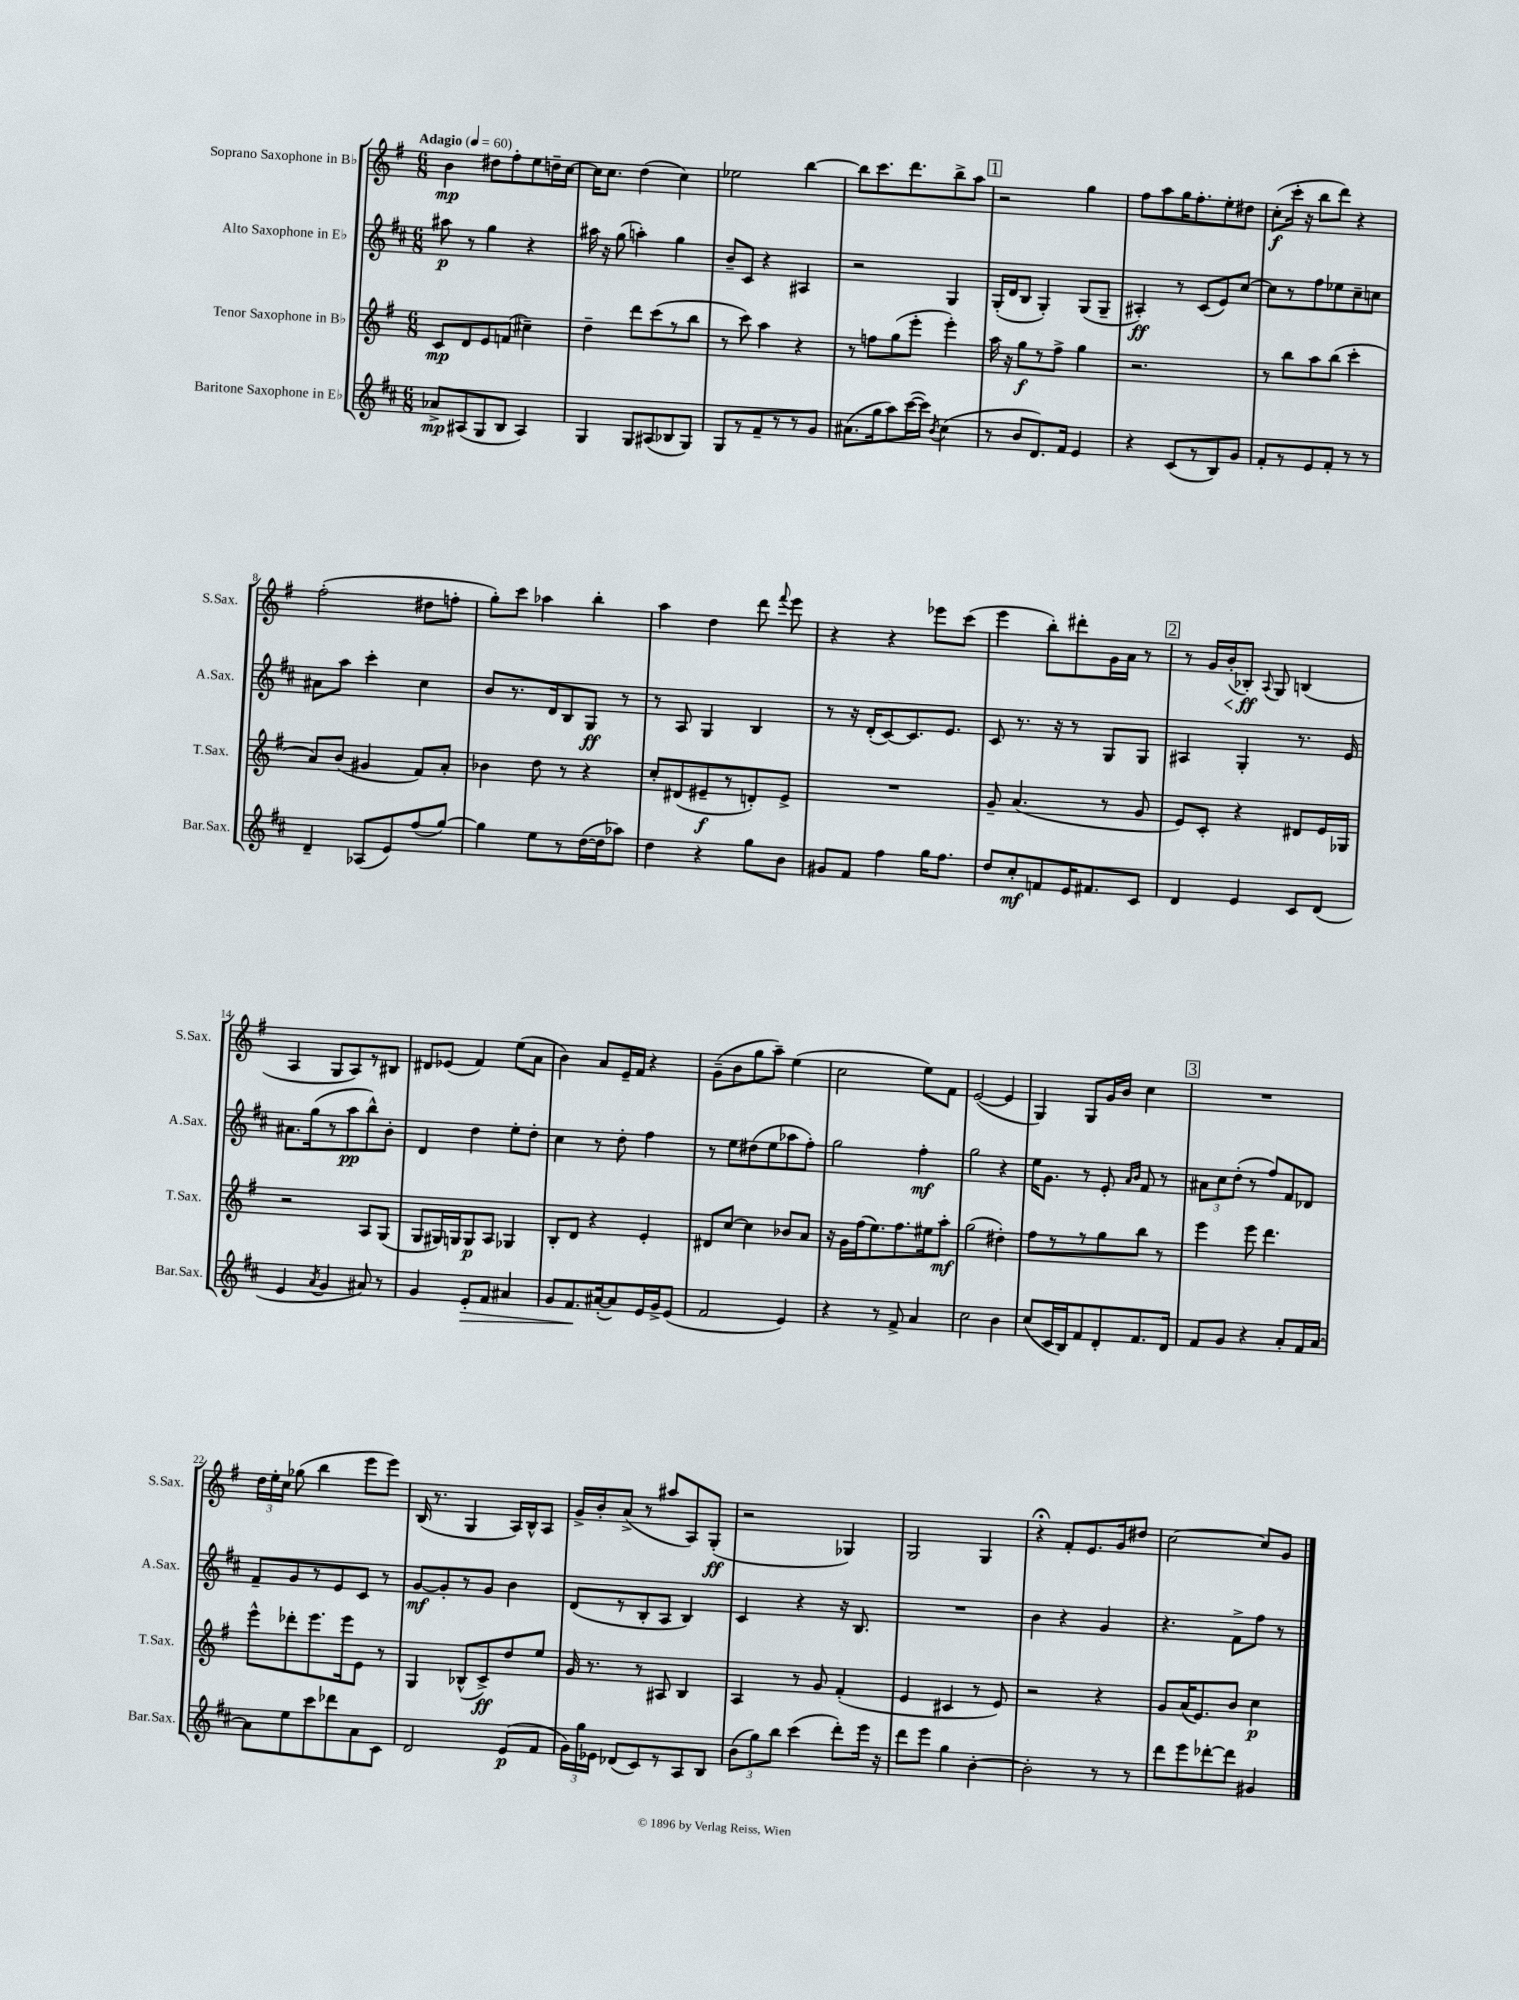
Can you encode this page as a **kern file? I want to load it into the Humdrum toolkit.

**kern	**dynam	**kern	**dynam	**kern	**dynam	**kern	**dynam
*part4	*part4	*part3	*part3	*part2	*part2	*part1	*part1
*staff4	*staff4	*staff3	*staff3	*staff2	*staff2	*staff1	*staff1
*I"Baritone Saxophone in E♭	*	*I"Tenor Saxophone in B♭	*	*I"Alto Saxophone in E♭	*	*I"Soprano Saxophone in B♭	*
*I'Bar.Sax.	*	*I'T.Sax.	*	*I'A.Sax.	*	*I'S.Sax.	*
*clefG2	*	*clefG2	*	*clefG2	*	*clefG2	*
*k[f#c#]	*	*k[f#]	*	*k[f#c#]	*	*k[f#]	*
*M6/8	*	*M6/8	*	*M6/8	*	*M6/8	*
*MM60	*	*MM60	*	*MM60	*	*MM60	*
=1	=1	=1	=1	=1	=1	=1	=1
!	!	!	!	!	!	!LO:TX:a:B:t=Adagio	!
8a-X^/L	mp	8c/L	mp	8aa#X\	p	4b\	mp
(8A#X/	.	8d/	.	8r	.	.	.
8G/	.	8e/	.	4gg\	.	8dd#X\L	.
8B/J	.	(8fn/J	.	.	.	8ff#'\	.
4A#/)	.	4cc#X~\)	.	4r	.	8ee\	.
.	.	.	.	.	.	16ddn~\L	.
.	.	.	.	.	.	[16cc\JJ	.
=2	=2	=2	=2	=2	=2	=2	=2
4G/	.	4dd~\	.	16aa#X\	.	16cc\KL]	.
.	.	.	.	16r	.	8.cc\J	.
.	.	.	.	(8gg\	.	.	.
8G/L	.	8ddd\L	.	4aan'\)	.	(4dd\	.
(8A#X/	.	(8ccc\	.	.	.	.	.
8B-X/	.	8r	.	4gg\	.	4cc\)	.
8G/J)	.	8bb\J	.	.	.	.	.
=3	=3	=3	=3	=3	=3	=3	=3
8G/L	.	8r	.	8b~/L	.	2ee-X\	.
8r	.	8ccc\)	.	8c#/J	.	.	.
8f#~/	.	4aa\	.	4r	.	.	.
8r	.	.	.	.	.	.	.
8r	.	4r	.	4A#X/	.	[4bb\	.
8g/J	.	.	.	.	.	.	.
=4	=4	=4	=4	=4	=4	=4	=4
(8.a#X\L	.	8r	.	2r	.	8bb\L]	.
.	.	8ffn\L	.	.	.	8.ccc\	.
16gg\k	.	.	.	.	.	.	.
8aa\)	.	(8gg\	.	.	.	.	.
.	.	.	.	.	.	8.ddd\	.
([16ccc#\L	.	8eee'\J	.	.	.	.	.
16ccc#\JJ])	.	.	.	.	.	.	.
8qb/	.	.	.	.	.	.	.
(4cc#\	.	4eee'\)	.	4G/	.	8bb^\	.
.	.	.	.	.	.	8aa\J	.
!!LO:REH:place=s1:t=1
=5	=5	=5	=5	=5	=5	=5	=5
8r	.	16aa\	.	(16G'/LL	.	2r	.
.	.	16r	.	16d/J	.	.	.
8b/L	.	8gg\L	f	8B/J	.	.	.
8.d/)	.	8r	.	4G'/)	.	.	.
.	.	8ff#^\J	.	.	.	.	.
16f#/Jk	.	.	.	.	.	.	.
4e/	.	4gg\	.	(8G/L	.	4gg\	.
.	.	.	.	8G~/J	.	.	.
=6	=6	=6	=6	=6	=6	=6	=6
4r	.	2.r	.	4A#X'/)	ff	8ff#\L	.
.	.	.	.	.	.	8aa\	.
(8c#/L	.	.	.	8r	.	16gg\K	.
.	.	.	.	.	.	8.ff#'\	.
8r	.	.	.	(8c#/L	.	.	.
8B/)	.	.	.	8e/)	.	8ee'\	.
8g/J	.	.	.	[8cc#/J	.	8dd#X\J	.
=7	=7	=7	=7	=7	=7	=7	=7
8f#'/L	.	8r	.	8cc#\L]	.	(8cc'\L	f
8r	.	8bb\L	.	8r	.	16ccc'\Jk	.
.	.	.	.	.	.	16r	.
8e/	.	8aa\	.	8ff#\	.	8bb\L	.
8f#'/J	.	(8bb\J	.	8ee-X\	.	8ddd\J)	.
8r	.	4ccc'\	.	8cc#~\	.	4r	.
8r	.	.	.	8ccn\J	.	.	.
!!LO:LB:g=z
=8	=8	=8	=8	=8	=8	=8	=8
4d~/	.	8a/L)	.	8a#X\L	.	(2ff#'\	.
.	.	(8b/J	.	8aa\J	.	.	.
(8A-X/L	.	4g#X/	.	4ccc#'\	.	.	.
8e/)	.	.	.	.	.	.	.
(8ff#/	.	8f#/L)	.	4cc#\	.	8dd#X\L	.
[8gg/J)	.	8a'/J	.	.	.	8ffn'\J	.
=9	=9	=9	=9	=9	=9	=9	=9
4gg\]	.	4b-X\	.	8b/L	.	8gg'\L)	.
.	.	.	.	8.r	.	8ccc\J	.
8ee\L	.	8dd\	.	.	.	4aa-X\	.
.	.	.	.	16d/k	.	.	.
8r	.	8r	.	8B/	.	.	.
([16dd\L	.	4r	.	8G/J	ff	4bb'\	.
16dd\J]	.	.	.	.	.	.	.
8aa-X\J)	.	.	.	8r	.	.	.
=10	=10	=10	=10	=10	=10	=10	=10
4dd\	.	8cc'/L	.	8r	.	4aa\	.
.	.	(8d#X/	.	8A/	.	.	.
4r	.	8e#X~/	f	4G/	.	4dd\	.
.	.	8r	.	.	.	.	.
8gg\L	.	8dn'/)	.	4B/	.	8ddd\	.
.	.	.	.	.	.	8qqfff#/	.
8b\J	.	8e#^/J	.	.	.	8eee\	.
=11	=11	=11	=11	=11	=11	=11	=11
8g#X/L	.	2.r	.	8r	.	4r	.
8f#/J	.	.	.	16r	.	.	.
.	.	.	.	(16d'/KL	.	.	.
4ff#\	.	.	.	[8c#/)	.	4r	.
.	.	.	.	8.c#/]	.	.	.
16gg\KL	.	.	.	.	.	8eee-X\L	.
8.ff#\J	.	.	.	8.e/J	.	.	.
.	.	.	.	.	.	(8ccc\J	.
=12	=12	=12	=12	=12	=12	=12	=12
8dd/L	.	8g~/	.	8c#/	.	4eee\	.
8cc#'/	mf	(4.a/	.	8.r	.	.	.
8fn/	.	.	.	.	.	8bb'\L)	.
.	.	.	.	16r	.	.	.
16e/K	.	.	.	8r	.	8ddd#X'\	.
8.f#X/	.	.	.	.	.	.	.
.	.	8r	.	8G/L	.	16g\L	.
.	.	.	.	.	.	16a\JJ	.
8c#/J	.	8g/	.	8G/J	.	8r	.
!!LO:REH:place=s1:t=2
=13	=13	=13	=13	=13	=13	=13	=13
4d/	.	8e/L)	.	4A#X/	.	8r	.
.	.	8c'/J	.	.	.	16g/LL	.
!	!	!	!	!	!	!	!LO:HP:b
.	.	.	.	.	.	(16b'/J	<
4e/	.	4r	.	4G'/	.	8B-X'/J)	ff
.	.	.	.	.	.	8qqA/	.
.	.	.	.	.	.	8G/	[
8c#/L	.	8d#X/L	.	8.r	.	(4Bn/	.
(8d/J	.	16e/L	.	.	.	.	.
.	.	16G-X/JJ	.	16e/	.	.	.
!!LO:LB:g=z
=14	=14	=14	=14	=14	=14	=14	=14
4e/	.	2r	.	8.a#X\L	.	4A/	.
.	.	.	.	(16gg\k	.	.	.
8qa/	.	.	.	.	.	.	.
4g/	.	.	.	8r	.	8G/L	.
.	.	.	.	8aa\	pp	8A/)	.
8a#X/)	.	8A/L	.	8bb^^\)	.	8r	.
8r	.	(8G/J	.	8b'\J	.	8B#X/J	.
=15	=15	=15	=15	=15	=15	=15	=15
4g/	.	8G/L	.	4d/	.	8d#X/L	.
.	.	16G#X/L)	.	.	.	(8e-X/J	.
.	.	16Gn/J	.	.	.	.	.
!	!LO:HP:b	!	!	!	!	!	!
8e'/L	>	8G/	p	4dd\	.	4f#/)	.
8f#/J	.	8A/J	.	.	.	.	.
4a#X/	.	4G-X/	.	8ee'\L	.	(8ee\L	.
.	.	.	.	8dd'\J	.	8a\J	.
=16	=16	=16	=16	=16	=16	=16	=16
8g/L	.	8B'/L	.	4cc#\	.	4b\)	.
8.f#/	.	8d/J	.	.	.	.	.
.	.	4r	.	8r	.	8a/L	.
([16a#X'/k	]	.	.	.	.	.	.
8a#/])	.	.	.	8dd'\	.	16e~/L	.
.	.	.	.	.	.	16f#/JJ	.
16e/L	.	4e'/	.	4ff#\	.	4r	.
16g^/J	.	.	.	.	.	.	.
(8e/J	.	.	.	.	.	.	.
=17	=17	=17	=17	=17	=17	=17	=17
2f#/	.	8d#X/L	.	8r	.	(8g~\L	.
.	.	[8cc/J	.	8ee\L	.	8b\	.
.	.	4cc\]	.	(8dd#X\	.	8gg\	.
.	.	.	.	8ee\	.	8aa~\J)	.
4e/)	.	8b-X/L	.	8aa-X\	.	(4ee\	.
.	.	8a/J	.	8ff#'\J)	.	.	.
=18	=18	=18	=18	=18	=18	=18	=18
4r	.	16r	.	2gg\	.	2cc\	.
.	.	16g\LL	.	.	.	.	.
.	.	(16ff#\J	.	.	.	.	.
.	.	8.ee\)	.	.	.	.	.
8r	.	.	.	.	.	.	.
8f#^/	.	8.ff#\	.	.	.	.	.
4a/	.	.	.	4ff#'\	mf	8ee\L)	.
.	.	16ee#X\k	.	.	.	.	.
.	.	8aa'\J	mf	.	.	8f#\J	.
=19	=19	=19	=19	=19	=19	=19	=19
2cc#\	.	(2gg\	.	2gg\	.	([2e/	.
4b\	.	4dd#X'\)	.	4r	.	4e/]	.
=20	=20	=20	=20	=20	=20	=20	=20
(8cc#/L	.	8ff#\L	.	16ee\KL	.	4G/)	.
.	.	.	.	8.g\J	.	.	.
16c#/L	.	8r	.	.	.	.	.
16B/J)	.	.	.	.	.	.	.
8f#/	.	8r	.	8r	.	8G/L	.
8d'/	.	8gg\	.	8e'/	.	16g/L	.
.	.	.	.	.	.	16b/JJ	.
.	.	.	.	16qqa/LL	.	.	.
.	.	.	.	16qqb/JJ	.	.	.
8.f#/	.	8bb\J	.	8f#/	.	4cc\	.
.	.	8r	.	8r	.	.	.
16d/Jk	.	.	.	.	.	.	.
!!LO:REH:place=s1:t=3
=21	=21	=21	=21	=21	=21	=21	=21
8f#/L	.	4eee\	.	12a#X\L	.	2.r	.
.	.	.	.	12cc#\	.	.	.
8g/J	.	.	.	.	.	.	.
.	.	.	.	(12dd'\J	.	.	.
4r	.	8eee\	.	8r	.	.	.
.	.	4.ddd\	.	8ff#/L)	.	.	.
8a'/L	.	.	.	8f#/	.	.	.
16f#/L	.	.	.	8d-X/J	.	.	.
[16a/JJ	.	.	.	.	.	.	.
!!LO:LB:g=z
=22	=22	=22	=22	=22	=22	=22	=22
8a\L]	.	8eee^^\L	.	8f#~/L	.	24dd\LL	.
.	.	.	.	.	.	24ee'\	.
.	.	.	.	.	.	24cc\JJ	.
8ee\	.	8ddd-X'\	.	8g/	.	(8gg-X\	.
8ccc#\	.	8.eee\	.	8r	.	4bb\	.
8ddd-X\	.	.	.	8e/	.	.	.
.	.	16eee\k	.	.	.	.	.
8a\	.	8e\J	.	8c#/J	.	8eee\L	.
8c#\J	.	8r	.	8r	.	8eee\J)	.
=23	=23	=23	=23	=23	=23	=23	=23
2d/	.	4G/	.	[8g/L	mf	(16B/	.
.	.	.	.	.	.	8.r	.
.	.	.	.	8g'/]	.	.	.
.	.	(8B-X^^/L	.	8r	.	4G/	.
.	.	8c^/)	ff	8g/J	.	.	.
(8e/L	p	8dd/	.	4b\	.	16A/LL)	.
.	.	.	.	.	.	16B^^/J	.
8f#/J	.	8ee/J	.	.	.	8A/J	.
=24	=24	=24	=24	=24	=24	=24	=24
24g\LL)	.	16g/	.	(8d/L	.	16g^/LL	.
24gg\	.	.	.	.	.	.	.
.	.	8.r	.	.	.	16b'/J	.
24e-X\JJ	.	.	.	.	.	.	.
(8d-X/L	.	.	.	8r	.	(8a^/J	.
8c#/)	.	8r	.	8B'/	.	8r	.
8r	.	8A#X/	.	8A/J	.	8aa#X/L	.
8A/	.	4B/	.	4B/)	.	8A/)	.
8B/J	.	.	.	.	.	(8G'/J	ff
=25	=25	=25	=25	=25	=25	=25	=25
(12b\L	.	4A/	.	4c#/	.	2r	.
12gg\)	.	.	.	.	.	.	.
12bb\J	.	.	.	.	.	.	.
(4ccc#\	.	8r	.	4r	.	.	.
.	.	8g/	.	.	.	.	.
8ddd'\L)	.	(4f#'/	.	16r	.	4G-X/)	.
.	.	.	.	8.B/	.	.	.
16eee\Jk	.	.	.	.	.	.	.
16r	.	.	.	.	.	.	.
=26	=26	=26	=26	=26	=26	=26	=26
8ddd\L	.	4e/	.	2.r	.	2G/	.
8eee\J	.	.	.	.	.	.	.
4gg\	.	4c#X/	.	.	.	.	.
[4b'\	.	8r	.	.	.	4G/	.
.	.	8e/)	.	.	.	.	.
=27	=27	=27	=27	=27	=27	=27	=27
2b'\]	.	2r	.	4b\	.	4r;<	.
.	.	.	.	4r	.	8f#'/L	.
.	.	.	.	.	.	8.e/	.
8r	.	4r	.	4g/	.	.	.
.	.	.	.	.	.	16g/k	.
8r	.	.	.	.	.	8dd#X/J	.
=28	=28	=28	=28	=28	=28	=28	=28
8ddd\L	.	8g/L	.	4.r	.	[2cc\	.
8eee\	.	(16a/K	.	.	.	.	.
.	.	8.e/)	.	.	.	.	.
[8ddd-X'\	.	.	.	.	.	.	.
8ddd-\J]	.	8b/J	.	8f#^\L	.	.	.
4g#X/	.	4cc\	p	8ff#\J	.	8cc/L]	.
.	.	.	.	8r	.	8g/J	.
==	==	==	==	==	==	==	==
*-	*-	*-	*-	*-	*-	*-	*-
